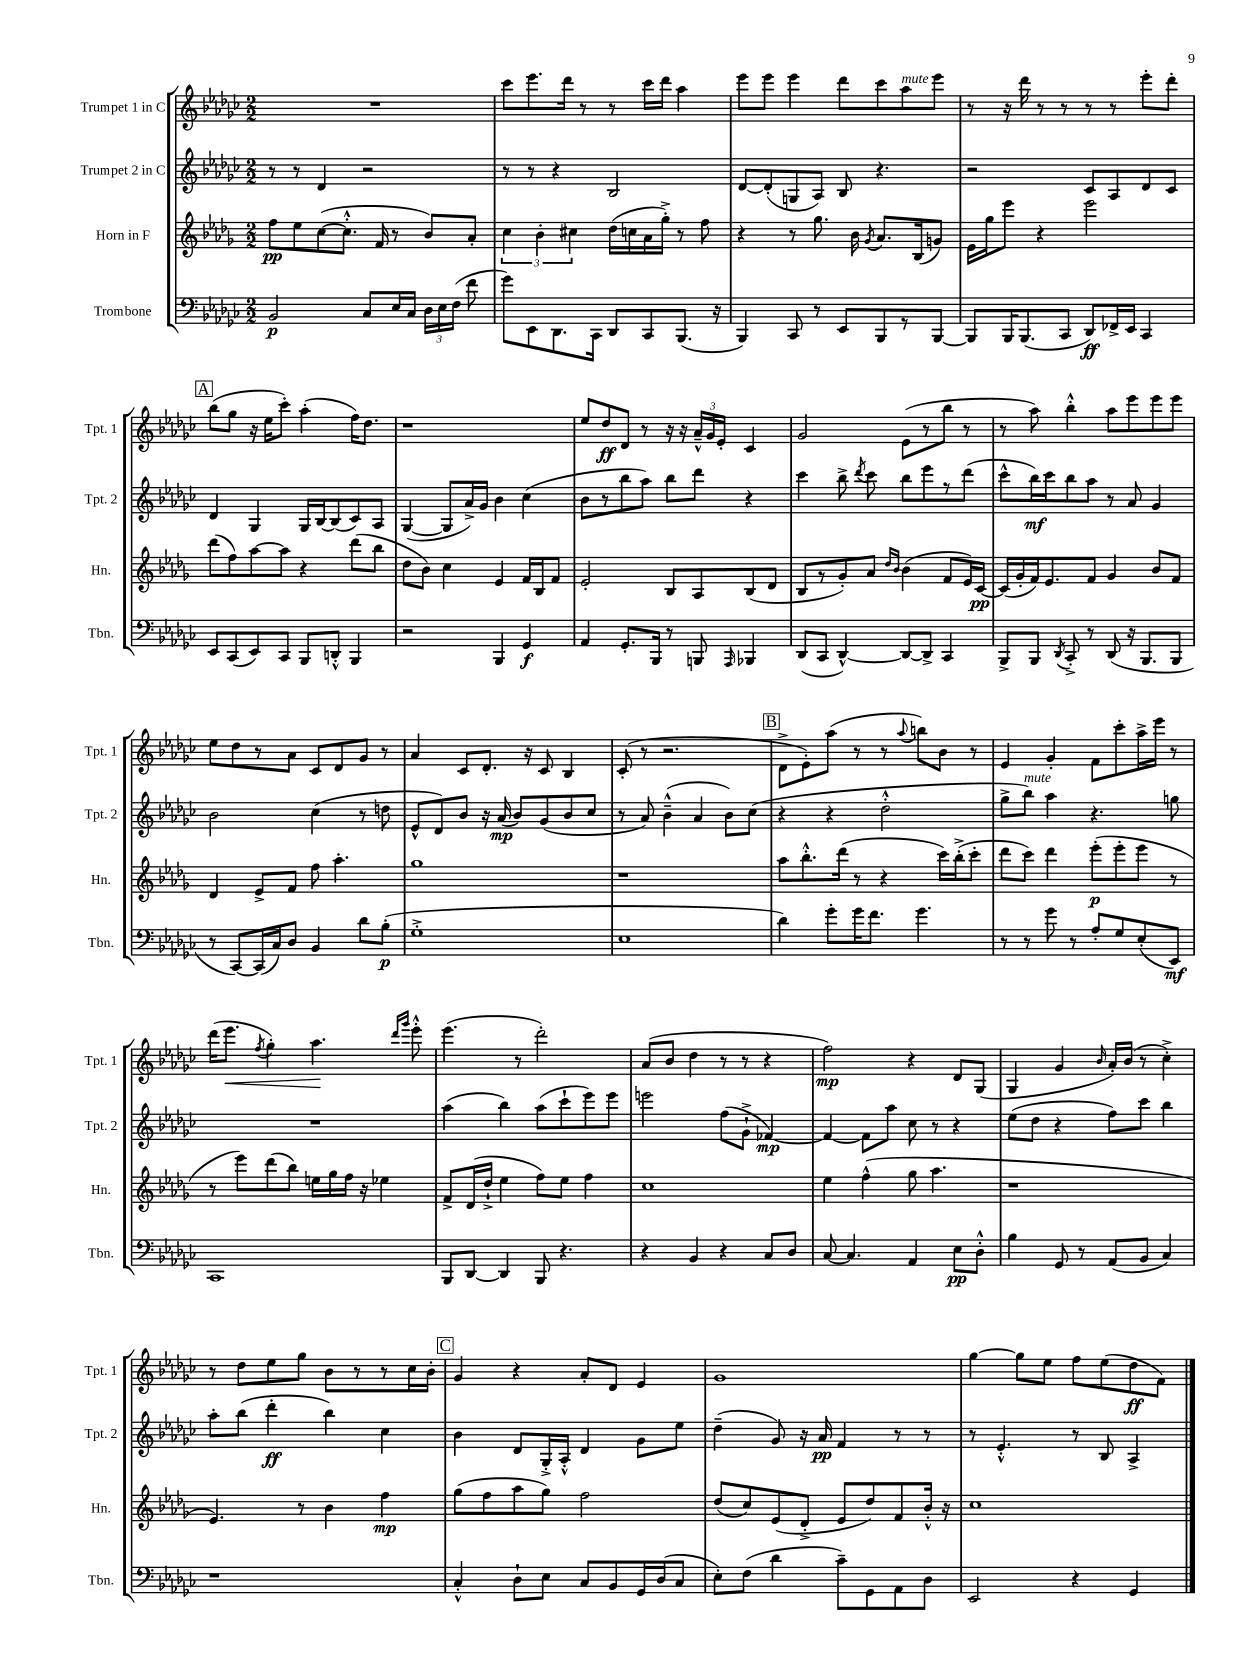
<<
\new StaffGroup <<
\new Staff = "s0" \with { instrumentName = "Trumpet 1 in C" shortInstrumentName = "Tpt. 1" } {
    \clef treble \key ges \major \numericTimeSignature \time 2/2
    \autoBeamOff R1 |
    ces'''8[ ees'''8. des'''16] r8 r8 ces'''16[ des'''16] aes''4 |
    ees'''8[ ees'''8] ees'''4 des'''8[ ces'''8 aes''8^\markup { \italic "mute" } ees'''8] |
    r8 r16 des'''16 r8 r8 r8 r8 ees'''8[-. des'''8]-. |
    \mark \markup { \box "A" } bes''8[( ges''8] r16 ees''16[ ces'''8]-.) aes''4-.( f''16[) des''8.] |
    r1 |
    ees''8[ des''8\ff des'8] r8 r16 r16 \tuplet 3/2 { aes'16[---^ ges'16 ees'16]-. } ces'4 |
    ges'2 ees'8[( r8 bes''8] r8 |
    r8 aes''8) bes''4-.-^ aes''8[ ees'''8 ees'''8 ees'''8] |
    ees''8[ des''8 r8 aes'8] ces'8[ des'8 ges'8] r8 |
    aes'4 ces'8[ des'8.]-. r16 ces'8 bes4 |
    ces'8-.( r8 r2. |
    \mark \markup { \box "B" } des'8[-> ees'8-.) aes''8]( r8 r8 \appoggiatura { aes''8 } b''8[) bes'8] r8 |
    ees'4 ges'4-. f'8[ ces'''8-. aes''16-> ees'''16] r8 |
    des'''16[( ees'''8.]\< \acciaccatura { f''8 } ges''4-.) aes''4.\! \grace { des'''16[ ges'''16] } ees'''8-.-^ |
    ees'''4.( r8 des'''2-.) |
    aes'8[( bes'8] des''4 r8 r8 r4 |
    f''2\mp) r4 des'8[ ges8]( |
    ges4 ges'4 \grace { bes'16 } aes'16[-.) bes'16]( r8 ces''4-.->) |
    r8 des''8[ ees''8 ges''8] bes'8[ r8 r8 ces''16 bes'16]-. |
    \mark \markup { \box "C" } ges'4 r4 aes'8[-. des'8] ees'4 |
    ges'1 |
    ges''4~ ges''8[ ees''8] f''8[ ees''8( des''8\ff f'8]) \bar "|." |
}
\new Staff = "s1" \with { instrumentName = "Trumpet 2 in C" shortInstrumentName = "Tpt. 2" } {
    \clef treble \key ges \major \numericTimeSignature \time 2/2
    \autoBeamOff r8 r8 des'4 r2 |
    r8 r8 r4 bes2 |
    des'8[~ des'8-.( g8 aes8]) bes8 r4. |
    r2 ces'8[ aes8 des'8 ces'8] |
    \mark \markup { \box "A" } des'4 ges4 ges16[ bes16~ bes8( ces'8) aes8] |
    ges4~( ges8[ aes'16->) ges'16] bes'4 ces''4( |
    bes'8[ r8 bes''8 aes''8]) bes''8[ des'''8] r4 |
    ces'''4 bes''8-> \acciaccatura { des'''8 } ces'''8 bes''8[ ees'''8 r8 des'''8]( |
    ces'''8[-^ bes''16\mf) ces'''16 bes''8 aes''8] r8 aes'8 ges'4 |
    bes'2 ces''4( r8 d''8 |
    ees'8[-^ des'8) bes'8] r16 aes'16\mp( bes'8[) ges'8( bes'8 ces''8] |
    r8 aes'8) bes'4---^( aes'4 bes'8[) ces''8]( |
    \mark \markup { \box "B" } r4 r4 des''2-.-^ |
    ges''8[-> bes''8]^\markup { \italic "mute" }) aes''4 r4. g''8 |
    R1 |
    aes''4( bes''4) aes''8[( ces'''8-! ees'''8) ees'''8] |
    e'''2 f''8[( ges'8]-!-> fes'4~\mp) |
    fes'4~ fes'8[ aes''8] ces''8 r8 r4 |
    ees''8[( des''8] r4 f''8[) ces'''8] bes''4 |
    aes''8[-. bes''8]( des'''4-.\ff bes''4) ces''4 |
    \mark \markup { \box "C" } bes'4 des'8[ ges16-.-> aes16]-.-^ des'4 ges'8[ ees''8] |
    des''4--( ges'8) r16 aes'16\pp f'4 r8 r8 |
    r8 ees'4.-.-^ r8 bes8 aes4-> \bar "|." |
}
\new Staff = "s2" \with { instrumentName = "Horn in F" shortInstrumentName = "Hn." } {
    \clef treble \key des \major \numericTimeSignature \time 2/2
    \autoBeamOff f''8[\pp ees''8 c''8~( c''8.]-.-^ f'16 r8 bes'8[) aes'8]-. |
    \tuplet 3/2 { c''4 bes'4-. cis''4 } des''16[( c''16 aes'16 ges''16]-.->) r8 f''8 |
    r4 r8 ges''8. bes'16 \acciaccatura { ges'8 } aes'8.[ bes16( g'8]) |
    ees'16[ ges''16 ees'''8] r4 ees'''2 |
    \mark \markup { \box "A" } des'''8[( f''8) aes''8~ aes''8] r4 des'''8[( bes''8] |
    des''8[ bes'8]) c''4 ees'4 f'16[ bes16 f'8] |
    ees'2-. bes8[ aes8 bes8( des'8] |
    bes8[ r8 ges'8-.) aes'8] \grace { des''16[ bes'16] } bes'4( f'8[ ees'16) c'16]~\pp |
    c'16[( ges'16-. f'16) ees'8. f'8] ges'4 bes'8[ f'8] |
    des'4 ees'8[-> f'8] f''8 aes''4.-. |
    ges''1 |
    r1 |
    \mark \markup { \box "B" } aes''8[ bes''8.-.-^ des'''16]( r8 r4 c'''16[) bes''16-.->( c'''8]-. |
    des'''8[ c'''8]) des'''4 ees'''8[-.\p( ees'''8-. ees'''8] r8 |
    r8 ees'''8[) des'''8( bes''8]) e''16[ ges''16 f''16] r16 ees''4 |
    f'8[-> des'16( des''16]-!-> ees''4 f''8[) ees''8] f''4 |
    c''1 |
    ees''4 f''4-^( ges''8 aes''4. |
    r1 |
    ees'4.) r8 bes'4 f''4\mp |
    \mark \markup { \box "C" } ges''8[( f''8 aes''8 ges''8]) f''2 |
    des''8[( c''8) ees'8( des'8]-.-> ees'8[ des''8) f'8 bes'16]-.-^ r16 |
    c''1 \bar "|." |
}
\new Staff = "s3" \with { instrumentName = "Trombone" shortInstrumentName = "Tbn." } {
    \clef bass \key ges \major \numericTimeSignature \time 2/2
    \autoBeamOff bes,2\p ces8[ ees16 ces16] \tuplet 3/2 { des16[ ees16 f16]( } f'8 |
    ges'8[) ees,8 des,8. ces,16] des,8[ ces,8 bes,,8.]( r16 |
    bes,,4) ces,8 r8 ees,8[ bes,,8 r8 bes,,8]~ |
    bes,,8[ bes,,16 bes,,8.( ces,8] des,8[\ff) fes,16-> ees,16] ces,4 |
    \mark \markup { \box "A" } ees,8[ ces,8( ees,8) ces,8] bes,,8[ d,8]-.-^ bes,,4 |
    r2 bes,,4 ges,4\f |
    aes,4 ges,8.[-. bes,,16] r8 b,,8 \grace { aes,,16 } bes,,4 |
    des,8[( ces,8] des,4~-^) des,8[~ des,8]-> ces,4 |
    bes,,8[-> bes,,8] \acciaccatura { des,8 } ces,8-.-> r8 des,8( r16 bes,,8.[ bes,,8] |
    r8 ces,8[~) ces,16( ces16) des8] bes,4 des'8[ bes8]-.\p( |
    ges1-.-> |
    ees1 |
    \mark \markup { \box "B" } des'4) ges'8[-. ges'16 f'8.] ges'4. |
    r8 r8 ges'8 r8 aes8[-. ges8 ees8-.( ees,8]\mf) |
    ces,1 |
    bes,,8[ des,8]~ des,4 bes,,8 r4. |
    r4 bes,4 r4 ces8[ des8] |
    ces8~ ces4. aes,4 ees8[\pp des8]-.-^ |
    bes4 ges,8 r8 aes,8[( bes,8] ces4) |
    r1 |
    \mark \markup { \box "C" } ces4-.-^ des8[-! ees8] ces8[ bes,8 ges,16 des16( ces8] |
    ees8[-.) f8]( des'4 ces'8[--) ges,8 aes,8 des8] |
    ees,2 r4 ges,4 \bar "|." |
}
>>
>>
\layout { \context { \Score \remove "Bar_number_engraver" } }
